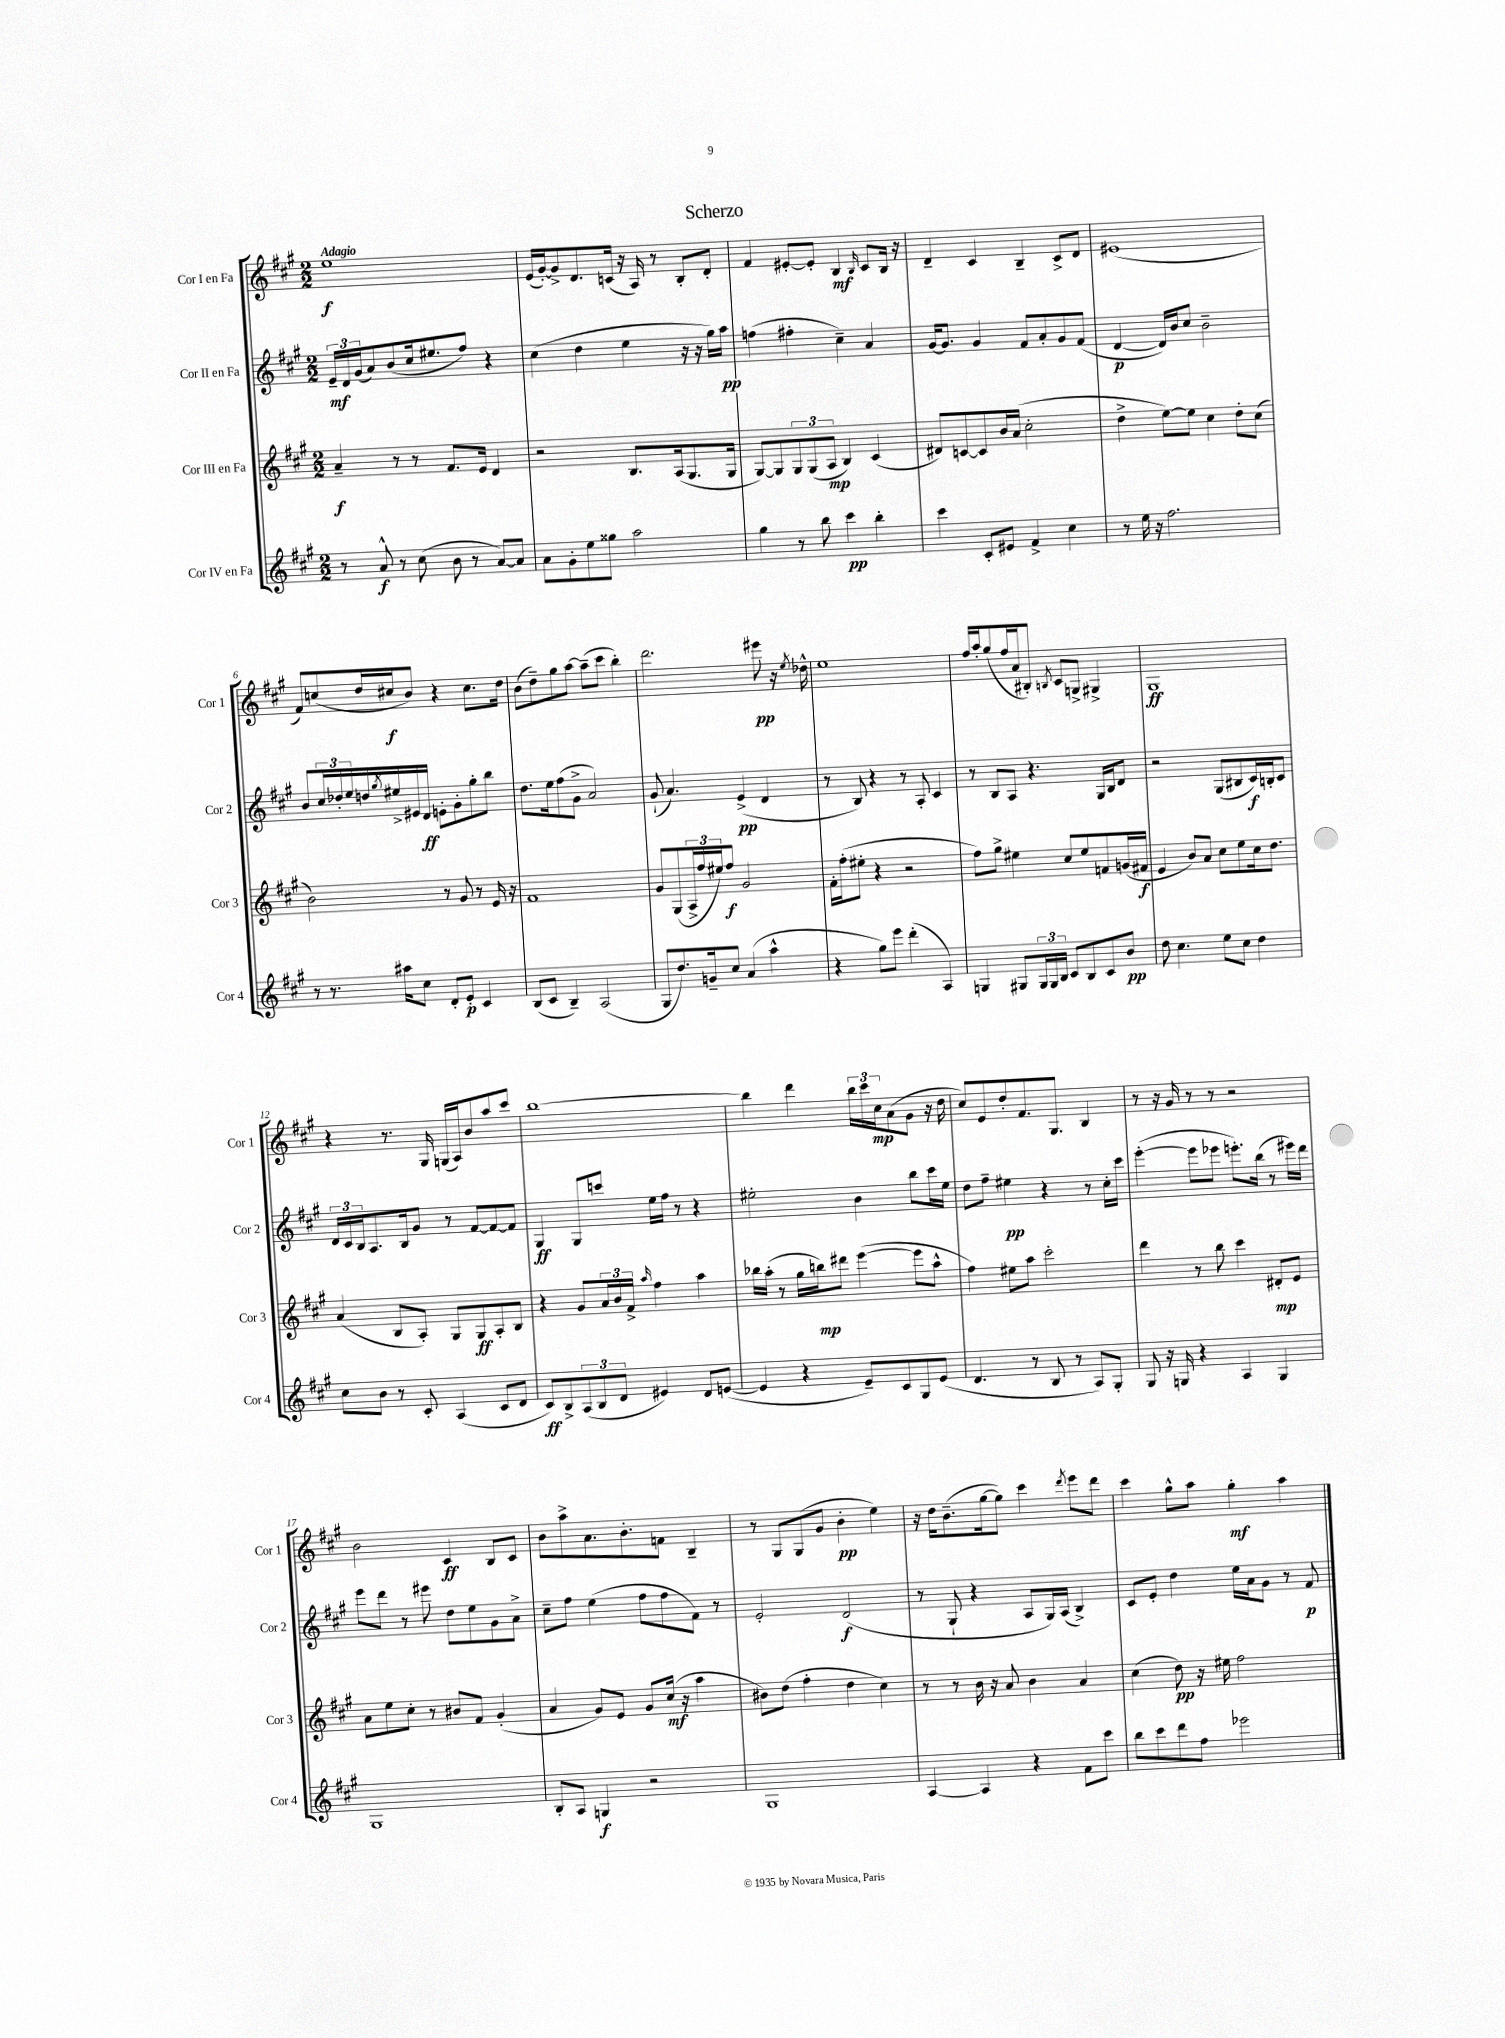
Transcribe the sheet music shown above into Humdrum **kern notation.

**kern	**kern	**kern	**kern
*staff4	*staff3	*staff2	*staff1
*clefG2	*clefG2	*clefG2	*clefG2
*k[f#c#g#]	*k[f#c#g#]	*k[f#c#g#]	*k[f#c#g#]
*M2/2	*M2/2	*M2/2	*M2/2
8r	4a~	24e~	1ee
.	.	24d	.
.	.	(24g#	.
8a^^	.	8a)	.
8r	8r	(8b	.
(8cc#	8r	16cc#	.
.	.	8.ee#	.
8b	8.f#	.	.
8r	.	8ff#)	.
.	16e	.	.
[8a)	4d	4r	.
8a]	.	.	.
=	=	=	=
8a	2r	(4cc#	(16e
.	.	.	[16g#')
8g#'	.	.	8g#^]
8ee	.	4dd	8.d
8gg##	.	.	.
.	.	.	(16c
2aa	8.B	4ee	16r
.	.	.	16A)
.	.	.	8r
.	(16A	.	.
.	8.G#	16r	8B'
.	.	16r	.
.	.	16gg#)	8d'
.	16G#	16aa	.
=	=	=	=
4gg#	[8G#)	(4ff	4f#
.	8G#]	.	.
8r	12G#	4ff#'	[8e#'
.	(12G#	.	.
8bb	.	.	8e#']
.	12A	.	.
4ccc#	4B)	4cc#~)	4B
.	.	.	16qqB
4bb'	(4c#	4a	8c#
.	.	.	16B
.	.	.	16r
=	=	=	=
4ccc#	8d#)	[16g#	4d~
.	.	8.g#]	.
.	[8c	.	.
8c#'	8c]	4g#	4c#
8e#	16b	.	.
.	(16a	.	.
4f#^	2cc#'	8f#	4B~
.	.	8a'	.
4cc#	.	8g#	8c#^
.	.	(8f#	8d
=	=	=	=
8r	4dd^	[4d	(1e#
16ee	.	.	.
16r	.	.	.
2.ff#	[8ee)	16d])	.
.	.	16b	.
.	8ee]	8cc#	.
.	4cc#	2b~	.
.	8dd'	.	.
.	(8cc#	.	.
=	=	=	=
8r	2b)	8b	8f#)
8.r	.	24cc#	(8cc
.	.	24dd-'	.
.	.	24ee	.
.	.	16dd	16dd
.	.	8qgg#	.
16aa#	.	16ee#^	16cc#
8cc#	.	16e#	8b)
.	.	16d	.
8d'	8r	8e'	4r
8e'	8g#	8g#'	.
4c#	8r	8gg#'	8.cc#
.	16e	8bb	.
.	16r	.	16dd
=	=	=	=
(8B	1f#	8.dd	(8b
8c#	.	.	8dd~)
.	.	16ee	.
4B~)	.	(8ff#	8gg#
.	.	8g#^	[8aa
(2A	.	2a)	(8aa~]
.	.	.	8ccc#
.	.	.	4bb')
=	=	=	=
8G#	8g#	(8g#`	2.ddd
8.dd)	(8G#	4.a)	.
.	24A^	.	.
.	24ff#	.	.
16g~	.	.	.
.	24ee#)	.	.
8cc#	8ff#	.	.
(4a	2g#	(4e^	.
4aa^^	.	4d	8eee#
.	.	.	16r
.	.	.	8qee
.	.	.	16dd-^^
=	=	=	=
4r	16f#'	8r	1ee
.	(16ff#'	.	.
.	8ee#'	8B)	.
8gg#)	4r	4r	.
8eee	.	.	.
(4ddd'	2r	8r	.
.	.	8A'	.
4A)	.	4c#	.
=	=	=	=
4G	8ff#)	8r	16ff#
.	.	.	16aa'
.	8gg#^	8B	(8gg#
8G#	4ee#	8A	16ff#
.	.	.	16a
24G#	.	4.r	8B#')
24G#	.	.	.
24B	.	.	.
.	.	.	8qB
8c#	8cc#	.	8c#
8B	8ee#	.	8G^
8c#	8f	16G#	4G#^
.	.	16B	.
8b	(16g	8d	.
.	16f#	.	.
=	=	=	=
8dd	4e	2r	1G#
4.cc#	.	.	.
.	8b)	.	.
.	8a	.	.
8ee	8cc#	(8G#	.
8cc#	8ee	8B#	.
4dd	16cc#	16c#)	.
.	8.dd	16B'	.
.	.	8c#	.
=	=	=	=
8cc#	(4a	24d	4r
.	.	24c#	.
.	.	24B	.
8b	.	8.A	.
8r	8B	.	8.r
.	.	16B	.
8c#'	8A')	8g#	.
.	.	.	16G#
(4A	8G#	8r	(16G
.	.	.	16A)
.	8G#	[8f#	8b
8c#	8A'	8f#_	8aa
8d	8B	8f#]	8ccc#
=	=	=	=
8c#)	4r	4G#	[1bb
8B^	.	.	.
(12A	8g#	8G#	.
12B	.	.	.
.	24a	8ccc	.
12d	24b	.	.
.	24f#^	.	.
.	16qqaa	.	.
4e#)	4ff#	16ee	.
.	.	16ff#	.
.	.	8r	.
8d	4aa	4r	.
([8e	.	.	.
=	=	=	=
4e]	16bb-	2ee#'	4bb]
.	(16aa'	.	.
.	8r	.	.
4r	16gg#	.	4ddd
.	16bb)	.	.
.	8ddd#	.	.
8e~)	([4eee	4b	24bb
.	.	.	24ccc#
.	.	.	24cc#
8c#	.	.	(8a
8G#	8eee]	8bb	8g#
(8e	8aa^^	16ccc#	16r
.	.	16ee#	16dd
=	=	=	=
4.d	4ff#)	8dd	8cc#)
.	.	8ff#~	8e
.	8ee#	4ee#	8dd'
8r	8aa	.	8.f#
8B	2ccc#'	4r	.
.	.	.	8.G#
8r	.	.	.
8A)	.	8r	4B
8G#'	.	16cc#'	.
.	.	16ccc#	.
=	=	=	=
8G#	4ddd	([4eee'	8r
16r	.	.	16r
16G	.	.	16g#
4r	8r	8eee]	8r
.	8bb	8eee-	8r
4A	4ccc#	8.eee')	2r
.	.	(16bb	.
4G	8d#'	8r	.
.	8e	16eee#)	.
.	.	16ddd	.
=	=	=	=
1G#	8a	8eee	2b
.	8ee	8ddd	.
.	8cc#'	8r	.
.	8r	8eee#	.
.	8b#	8dd	4c#
.	8f#	8ee	.
.	(4g#'	8g#	8B
.	.	8a^	8c#
=	=	=	=
8B'	4a	8cc#~	8b
8A	.	8ff#	8aa^
4G	8g#)	(4ee	8.a
.	8e	.	.
.	.	.	8.b'
2r	8g#	8ff#	.
.	(16cc#	8ff#	8f
.	16r	.	.
.	4aa	8f#)	4B~
.	.	8r	.
=	=	=	=
1G#	8b#)	2e'	8r
.	(8dd	.	8G#
.	4ff#'	.	(8G#
.	.	.	8g#
.	4dd	(2d	4b'
.	4cc#)	.	4ee)
=	=	=	=
[4A	8r	8r	16r
.	.	.	16dd
.	8r	8G#`	(8.b~
4A]	16b	4r	.
.	16r	.	[16gg#
.	8a	.	8gg#])
4r	4b	8A	4ccc#
.	.	16G#)	.
.	.	(16A	.
.	.	.	8qddd
8f#	4a	4B^)	8eee
8ccc#	.	.	8ddd
=	=	=	=
8bb	(4cc#	8c#	4ccc#
8ccc#	.	8e'	.
8ddd	8dd)	4dd	8gg#^^
8ff#	16r	.	8aa
.	16ee#	.	.
2eee-	2ff#	16ee	4gg#'
.	.	16a	.
.	.	8g#	.
.	.	8r	4aa
.	.	8f#	.
==	==	==	==
*-	*-	*-	*-
